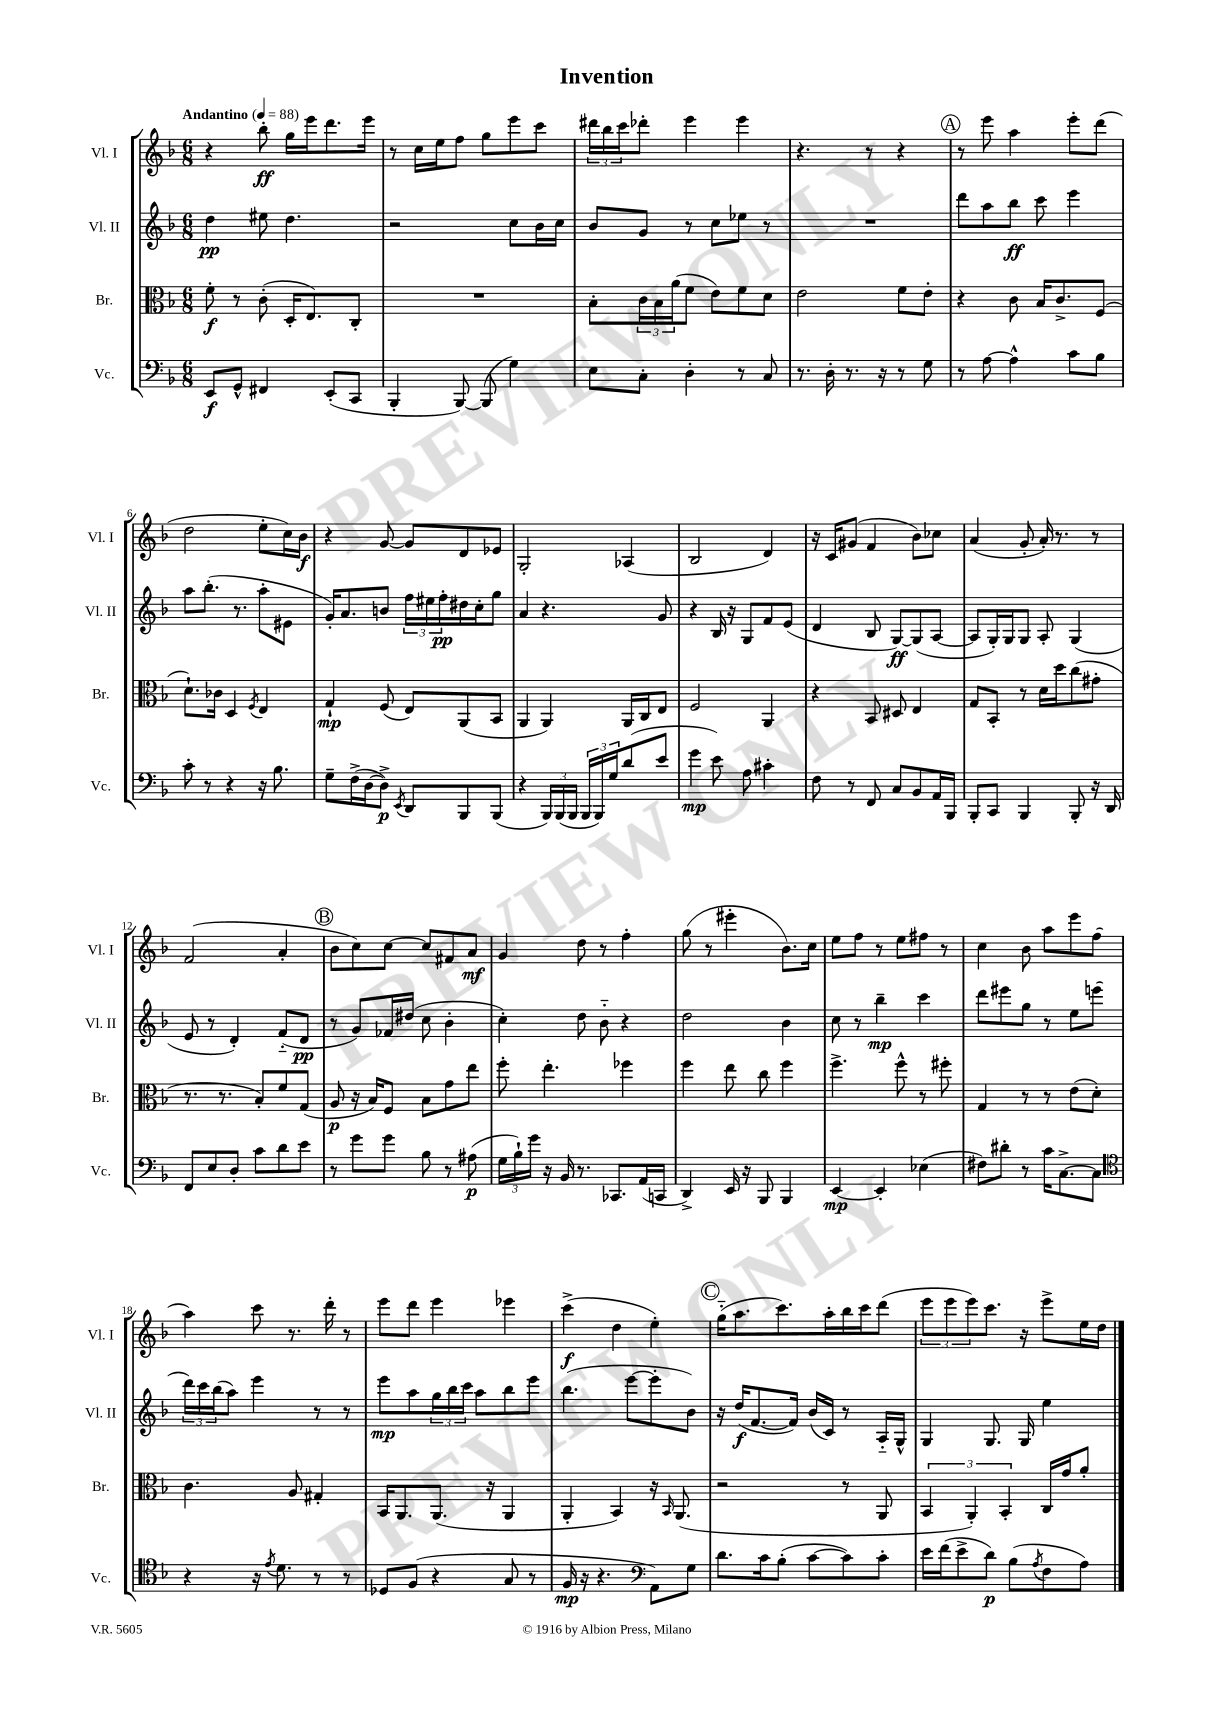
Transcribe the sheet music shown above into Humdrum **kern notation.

**kern	**kern	**kern	**kern
*staff4	*staff3	*staff2	*staff1
*clefF4	*clefC3	*clefG2	*clefG2
*k[b-]	*k[b-]	*k[b-]	*k[b-]
*M6/8	*M6/8	*M6/8	*M6/8
*MM88	*MM88	*MM88	*MM88
8EE	8f'	4dd	4r
8GG^^	8r	.	.
4FF#	(8c'	8ee#	8bb-'
.	16D'	4.dd	16gg
.	8.E)	.	16eee
(8EE'	.	.	8.ddd
8CC	8C'	.	.
.	.	.	16eee
=	=	=	=
4BBB-'	2.r	2r	8r
.	.	.	16cc
.	.	.	16ee
[8BBB-)	.	.	8ff
(8BBB-]	.	.	8gg
4G)	.	8cc	8eee
.	.	16b-	8ccc
.	.	16cc	.
=	=	=	=
8E	8B-'	8b-	24ddd#
.	.	.	24bb-
.	.	.	24ccc
8C'	24c	8g	8ddd-'
.	24B-	.	.
.	(24a	.	.
4D'	8f	8r	4eee
.	8e)	8cc	.
8r	8f	8ee-	4eee
8C	8d	8r	.
=	=	=	=
8.r	2e	2.r	4.r
16D'	.	.	.
8.r	.	.	.
.	.	.	8r
16r	.	.	.
8r	8f	.	4r
8G	8e'	.	.
=	=	=	=
8r	4r	8ddd	8r
[8A	.	8aa	8eee
4A^^]	8c	8bb-	4aa
.	16B-	8ccc	.
.	8.c^	.	.
8c	.	4eee	8eee'
8B-	(8F	.	(8ddd
=	=	=	=
8c'	8.d`)	8aa	2dd
8r	.	(8.bb-'	.
.	16c-	.	.
4r	4D	.	.
.	.	8.r	.
.	8qF	.	.
16r	4E	8aa'	8ee'
8.B-	.	.	.
.	.	8e#	16cc)
.	.	.	16b-
=	=	=	=
8G~	4G`	16g')	4r
.	.	8.a	.
(16F^	.	.	.
[16D	.	.	.
8D^])	(8F	8b	[8g
8qEE	.	.	.
8DD	8E)	24ff	8g]
.	.	24ee#	.
.	.	24ff'	.
8BBB-	(8AA	16dd#	8d
.	.	16cc'	.
(8BBB-	8BB-	8gg	8e-
=	=	=	=
4r	4AA	4a	2G'
24BBB-)	4AA)	4.r	.
(24BBB-	.	.	.
24BBB-	.	.	.
24BBB-	.	.	.
24BBB-)	.	.	.
24G	.	.	.
(8d	16AA	.	(4A-
.	16C	.	.
8e	8E	8g	.
=	=	=	=
4g	2F	4r	2B-
8e)	.	16B-	.
.	.	16r	.
8A	.	8G	.
4c#'	4AA	8f	4d)
.	.	(8e	.
=	=	=	=
8F	4r	4d	16r
.	.	.	16c
8r	.	.	(8g#
8FF	8BB-	8B-	4f
8C	8D#	[8G)	.
8BB-	4E	(8G]	8b-)
16AA	.	[8A	8cc-
16BBB-	.	.	.
=	=	=	=
8BBB-'	8G	8A]	(4a
8CC	8BB-'	16G')	.
.	.	16G	.
4BBB-	8r	8G	8g'
.	16d	8A'	16a')
.	16dd	.	8.r
8BBB-'	(8cc	(4G	.
16r	8g#'	.	8r
16DD	.	.	.
=	=	=	=
8FF	8.r	8e	(2f
8E	.	8r	.
.	8.r	.	.
8D'	.	4d')	.
8c	8B-')	.	.
8d	8f	(8f'~	4a'
8e	(8G	8d	.
=	=	=	=
8r	8A	8r	8b-
8g	16r	8g)	8cc)
.	16B-)	.	.
8g	8F	16f-	[8cc
.	.	(16dd#	.
8B-	8B-	8cc	8cc]
8r	8g	4b-'	8f#
(8A#	8ee	.	8a
=	=	=	=
24G	8ff'	4cc')	4g
24B-`)	.	.	.
24g	.	.	.
16r	4.ee'	.	.
16BB-	.	.	.
8.r	.	8dd	8dd
.	.	8b-'~	8r
8.CC-	.	.	.
.	4ff-	4r	4ff'
(16AA	.	.	.
16CC	.	.	.
=	=	=	=
4DD^)	4ff	2dd	(8gg
.	.	.	8r
16EE	8ee	.	4eee#'
16r	.	.	.
8BBB-	8cc	.	.
4BBB-	4ff	4b-	8.b-)
.	.	.	16cc
=	=	=	=
[4EE	4.ff^	8cc	8ee
.	.	8r	8ff
4EE']	.	4bb-~	8r
.	8ff^^	.	8ee
(4E-	8r	4ccc	8ff#
.	8ff#'	.	8r
=	=	=	=
8F#)	4G	8ddd	4cc
8d#'	.	8eee#	.
8r	8r	8gg	8b-
16c	8r	8r	8aa
[8.C^	.	.	.
.	(8e	8ee	8eee
8C]	8d')	(8eee	(8ff
=	=	=	=
*clefC4	*	*	*
4r	4.c	24ddd)	4aa)
.	.	24ccc	.
.	.	(24bb-	.
.	.	8aa)	.
16r	.	4eee	8ccc
8qe	.	.	.
8.d	.	.	.
.	8A	.	8.r
8r	4G#'	8r	.
.	.	.	16ddd'
8r	.	8r	8r
=	=	=	=
8D-	16BB-	8eee	8eee
.	8.AA	.	.
(8F	.	8aa	8ddd
4r	(8.AA	24gg	4eee
.	.	24bb-	.
.	.	24ccc	.
.	.	8aa	.
.	16r	.	.
8G	4AA	8bb-	4eee-
8r	.	8eee	.
=	=	=	=
16F	4AA'	(4.bb-	(4ccc^
16r	.	.	.
4.r	.	.	.
.	4BB-)	.	4dd
.	.	[8eee	.
*clefF4	*	*	*
8AA)	16r	8eee']	4ee')
.	16qqBB-	.	.
.	(8.AA	.	.
8G	.	8b-)	.
=	=	=	=
8.d	2r	16r	(16gg'~
.	.	(16dd	8.aa
.	.	[8.f	.
16c	.	.	.
(8B-'	.	.	8.ccc)
.	.	16f])	.
[8c	.	(16b-	.
.	.	16c)	16aa'
8c])	8r	8r	16bb-
.	.	.	16ccc
8c'	8AA	16A'~	(8ddd
.	.	16G^^	.
=	=	=	=
16e	6BB-	4G	12eee
(16f	.	.	.
.	.	.	12eee
8e^	.	.	.
.	6AA')	.	12eee)
8d)	.	8.G	8.ccc
.	6BB-'	.	.
(8B-	.	.	.
.	.	16G	16r
8qA	.	.	.
8F	16C	4ee	8eee^
.	16g	.	.
8A)	8a'	.	16ee
.	.	.	16dd
==	==	==	==
*-	*-	*-	*-
